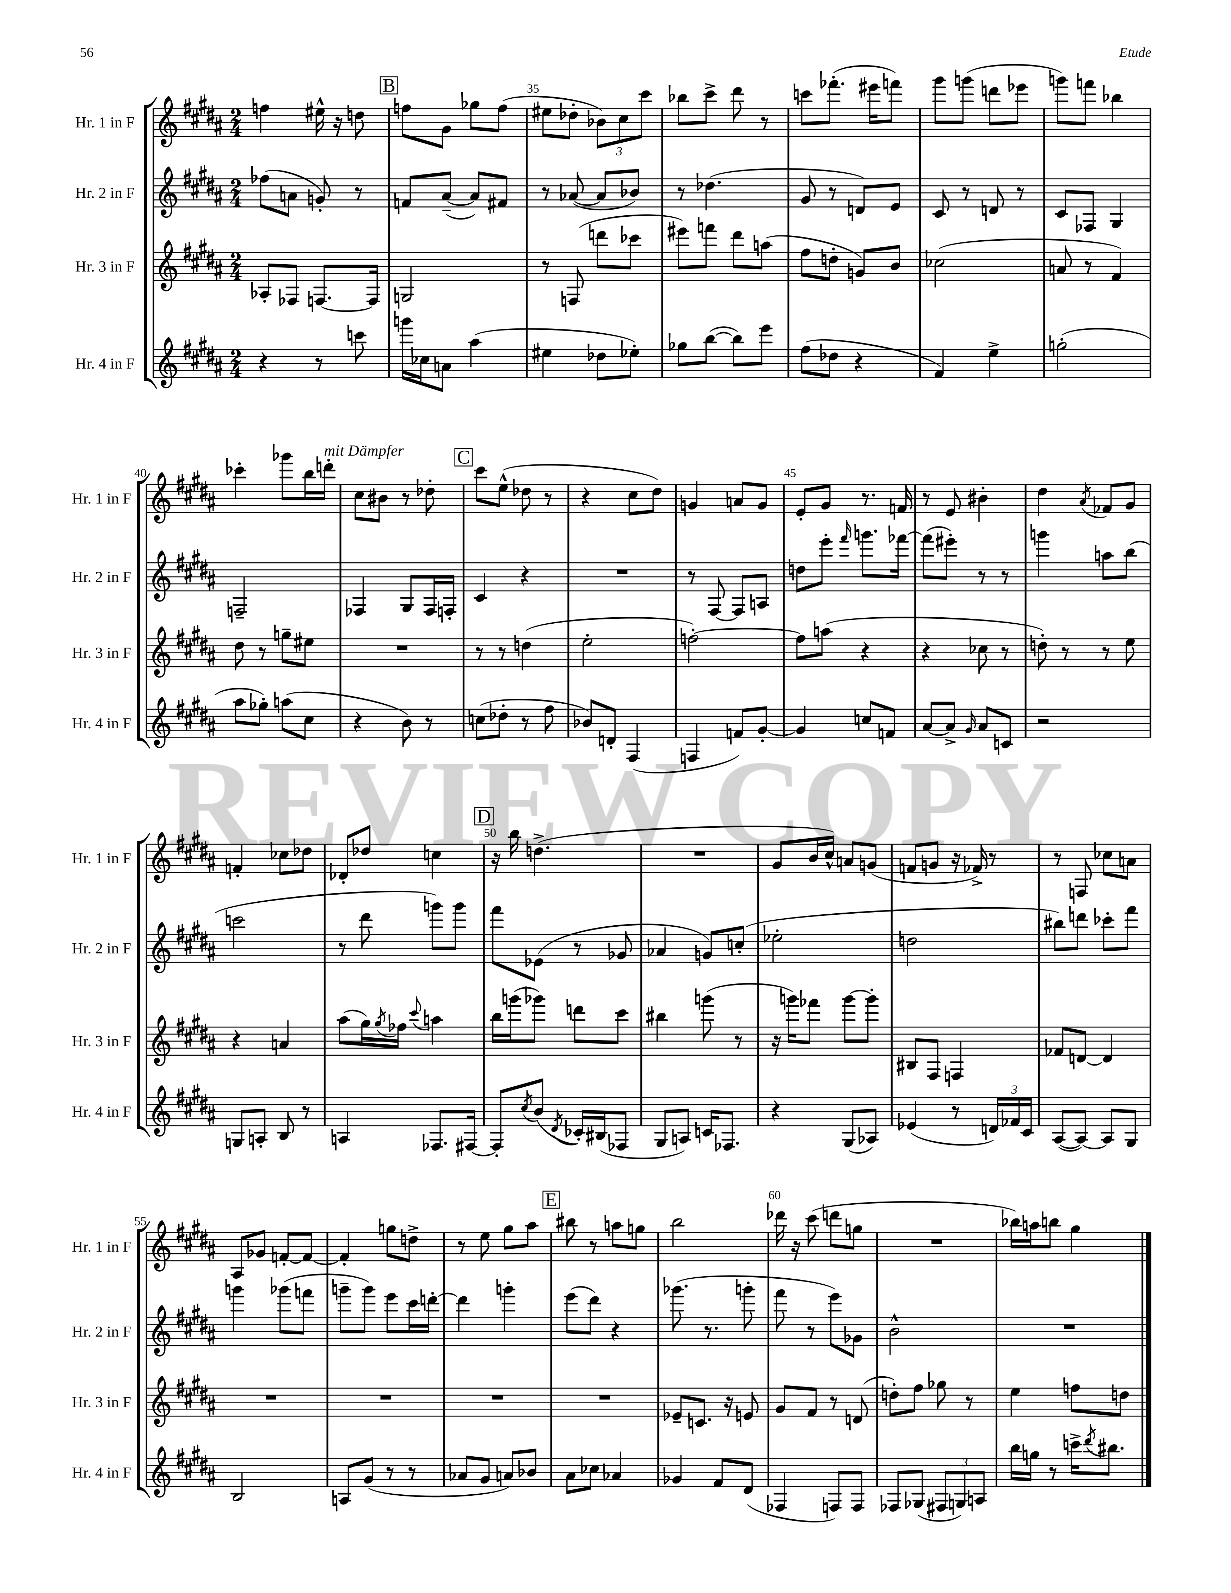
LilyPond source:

<<
\new StaffGroup <<
\new Staff = "s0" \with { instrumentName = "Hr. 1 in F" shortInstrumentName = "Hr. 1 in F" } {
    \clef treble \key b \major \numericTimeSignature \time 2/4
    f''4 eis''16-^ r16 d''8 |
    \mark \markup { \box "B" } f''8 gis'8 ges''8 f''8( |
    eis''8 des''8-. \tuplet 3/2 { bes'8) cis''8 cis'''8 } |
    bes''8 cis'''8-> dis'''8 r8 |
    c'''8 fes'''8.-.( eis'''16 f'''8) |
    gis'''8 g'''8( d'''8 ees'''8 |
    g'''8) f'''8 bes''4 |
    ces'''4-. ges'''8 b''16 d'''16-.^\markup { \italic "mit Dämpfer" } |
    cis''8 bis'8 r8 des''8-. |
    \mark \markup { \box "C" } cis'''8 e''8-^( des''8 r8 |
    r4 cis''8 dis''8) |
    g'4 a'8 g'8 |
    e'8-. gis'8 r8. f'16 |
    r8 e'8 bis'4-. |
    dis''4 \acciaccatura { ais'8 } fes'8 gis'8 |
    f'4-. ces''8 des''8 |
    des'8-. des''8 c''4 |
    \mark \markup { \box "D" } r16 b''16 d''4.->( |
    R2 |
    gis'8 b'16 cis''16-^) a'8 g'8( |
    f'8 g'8 r16 fes'16->) r8 |
    r8 f8 ces''8 a'8 |
    ais8 ges'8 f'8~-. f'8~ |
    f'4-. g''8 d''8-> |
    r8 e''8 gis''8 ais''8 |
    \mark \markup { \box "E" } bis''8 r8 a''8 g''8 |
    b''2 |
    des'''16 r16 cis'''8( d'''8 g''8 |
    R2 |
    bes''16) a''16 b''8 gis''4 \bar "|." |
}
\new Staff = "s1" \with { instrumentName = "Hr. 2 in F" shortInstrumentName = "Hr. 2 in F" } {
    \clef treble \key b \major \numericTimeSignature \time 2/4
    fes''8( a'8 g'8-.) r8 |
    \mark \markup { \box "B" } f'8 ais'8~--( ais'8) fis'8 |
    r8 aes'8~( aes'8 bes'8) |
    r8 des''4.( |
    gis'8 r8 d'8) e'8 |
    cis'8 r8 d'8 r8 |
    cis'8 fes8 gis4 |
    f2-- |
    fes4 gis8 fes16 f16-. |
    \mark \markup { \box "C" } cis'4 r4 |
    R2 |
    r8 fis8~ fis8 a8 |
    d''8 e'''8-. \grace { fis'''16 } g'''8. fes'''16~ |
    fes'''8( eis'''8-.) r8 r8 |
    g'''4 a''8 b''8( |
    c'''2 |
    r8 dis'''8 g'''8) g'''8 |
    \mark \markup { \box "D" } fis'''8 ees'8( r8 ges'8 |
    aes'4 g'8) c''8-.( |
    ees''2-. |
    d''2 |
    bis''8) d'''8 ces'''8-. fis'''8 |
    g'''4 ges'''8( f'''8 |
    g'''8-- g'''8) e'''8 cis'''16 d'''16~-. |
    d'''4 g'''4-. |
    \mark \markup { \box "E" } e'''8( dis'''8) r4 |
    ges'''8.( r8. g'''8-. |
    fis'''8 r8 e'''8) ges'8 |
    b'2-^ |
    R2 \bar "|." |
}
\new Staff = "s2" \with { instrumentName = "Hr. 3 in F" shortInstrumentName = "Hr. 3 in F" } {
    \clef treble \key b \major \numericTimeSignature \time 2/4
    aes8-. fes8 f8.~ f16 |
    \mark \markup { \box "B" } g2 |
    r8 f8( d'''8 ces'''8 |
    eis'''8) f'''8 dis'''8 a''8( |
    fis''8 d''8-. g'8) b'8 |
    ces''2( |
    a'8 r8 fis'4) |
    dis''8 r8 g''8-- eis''8 |
    R2 |
    \mark \markup { \box "C" } r8 r8 d''4( |
    e''2-. |
    f''2~-.) |
    f''8 a''8( r4 |
    r4 ces''8 r8 |
    d''8-.) r8 r8 e''8 |
    r4 a'4 |
    ais''8( gis''16) \acciaccatura { gis''8 } fes''16 \appoggiatura { cis'''8 } a''4 |
    \mark \markup { \box "D" } b''16 g'''16( ges'''8) d'''8 cis'''8 |
    bis''4 g'''8( r8 |
    r16 g'''16) fes'''8 g'''8~ g'''8-. |
    bis8 fis8 f4 |
    fes'8 d'8~ d'4 |
    R2 |
    R2 |
    R2 |
    \mark \markup { \box "E" } R2 |
    ees'8-- c'8. r16 e'8 |
    gis'8 fis'8 r8 d'8( |
    d''8-.) fis''8 ges''8 r8 |
    e''4 f''8 d''8 \bar "|." |
}
\new Staff = "s3" \with { instrumentName = "Hr. 4 in F" shortInstrumentName = "Hr. 4 in F" } {
    \clef treble \key b \major \numericTimeSignature \time 2/4
    r4 r8 c'''8 |
    \mark \markup { \box "B" } g'''16 ces''16 a'8 ais''4( |
    eis''4 des''8 ees''8-.) |
    ges''8 b''8~( b''8) e'''8 |
    fis''8( des''8 r4 |
    fis'4) e''4-> |
    g''2-.( |
    ais''8 ges''8-.) a''8( cis''8 |
    r4 b'8) r8 |
    \mark \markup { \box "C" } c''8( des''8-. r8 fis''8 |
    bes'8) d'8-. fis4( |
    f4 f'8) gis'8~-. |
    gis'4 c''8 f'8 |
    ais'8~ ais'8-> \grace { gis'16 } ais'8 c'8 |
    r2 |
    g8 a8-. b8 r8 |
    a4 fes8. fis16~ |
    \mark \markup { \box "D" } fis8-. \acciaccatura { cis''8 } b'8( \acciaccatura { dis'8 } ces'16-.) bis16( fes8 |
    gis8 a8) c'16 fes8. |
    r4 gis8( aes8) |
    ees'4( r8 \tuplet 3/2 { d'16) fes'16 cis'16 } |
    ais8~( ais8~) ais8 gis8 |
    b2 |
    a8 gis'8( r8 r8 |
    aes'8 gis'8 a'8) bes'8 |
    \mark \markup { \box "E" } ais'8 ces''8 aes'4 |
    ges'4 fis'8 dis'8( |
    fes4 f8) f8 |
    fes8 ges8( \tuplet 3/2 { fis8 g8) a8 } |
    b''16 g''16 r8 c'''16-> \acciaccatura { dis'''8 } bis''8. \bar "|." |
}
>>
>>
\layout { \context { \Score currentBarNumber = #33 \override BarNumber.break-visibility = ##(#f #t #t) barNumberVisibility = #(every-nth-bar-number-visible 5) } }
